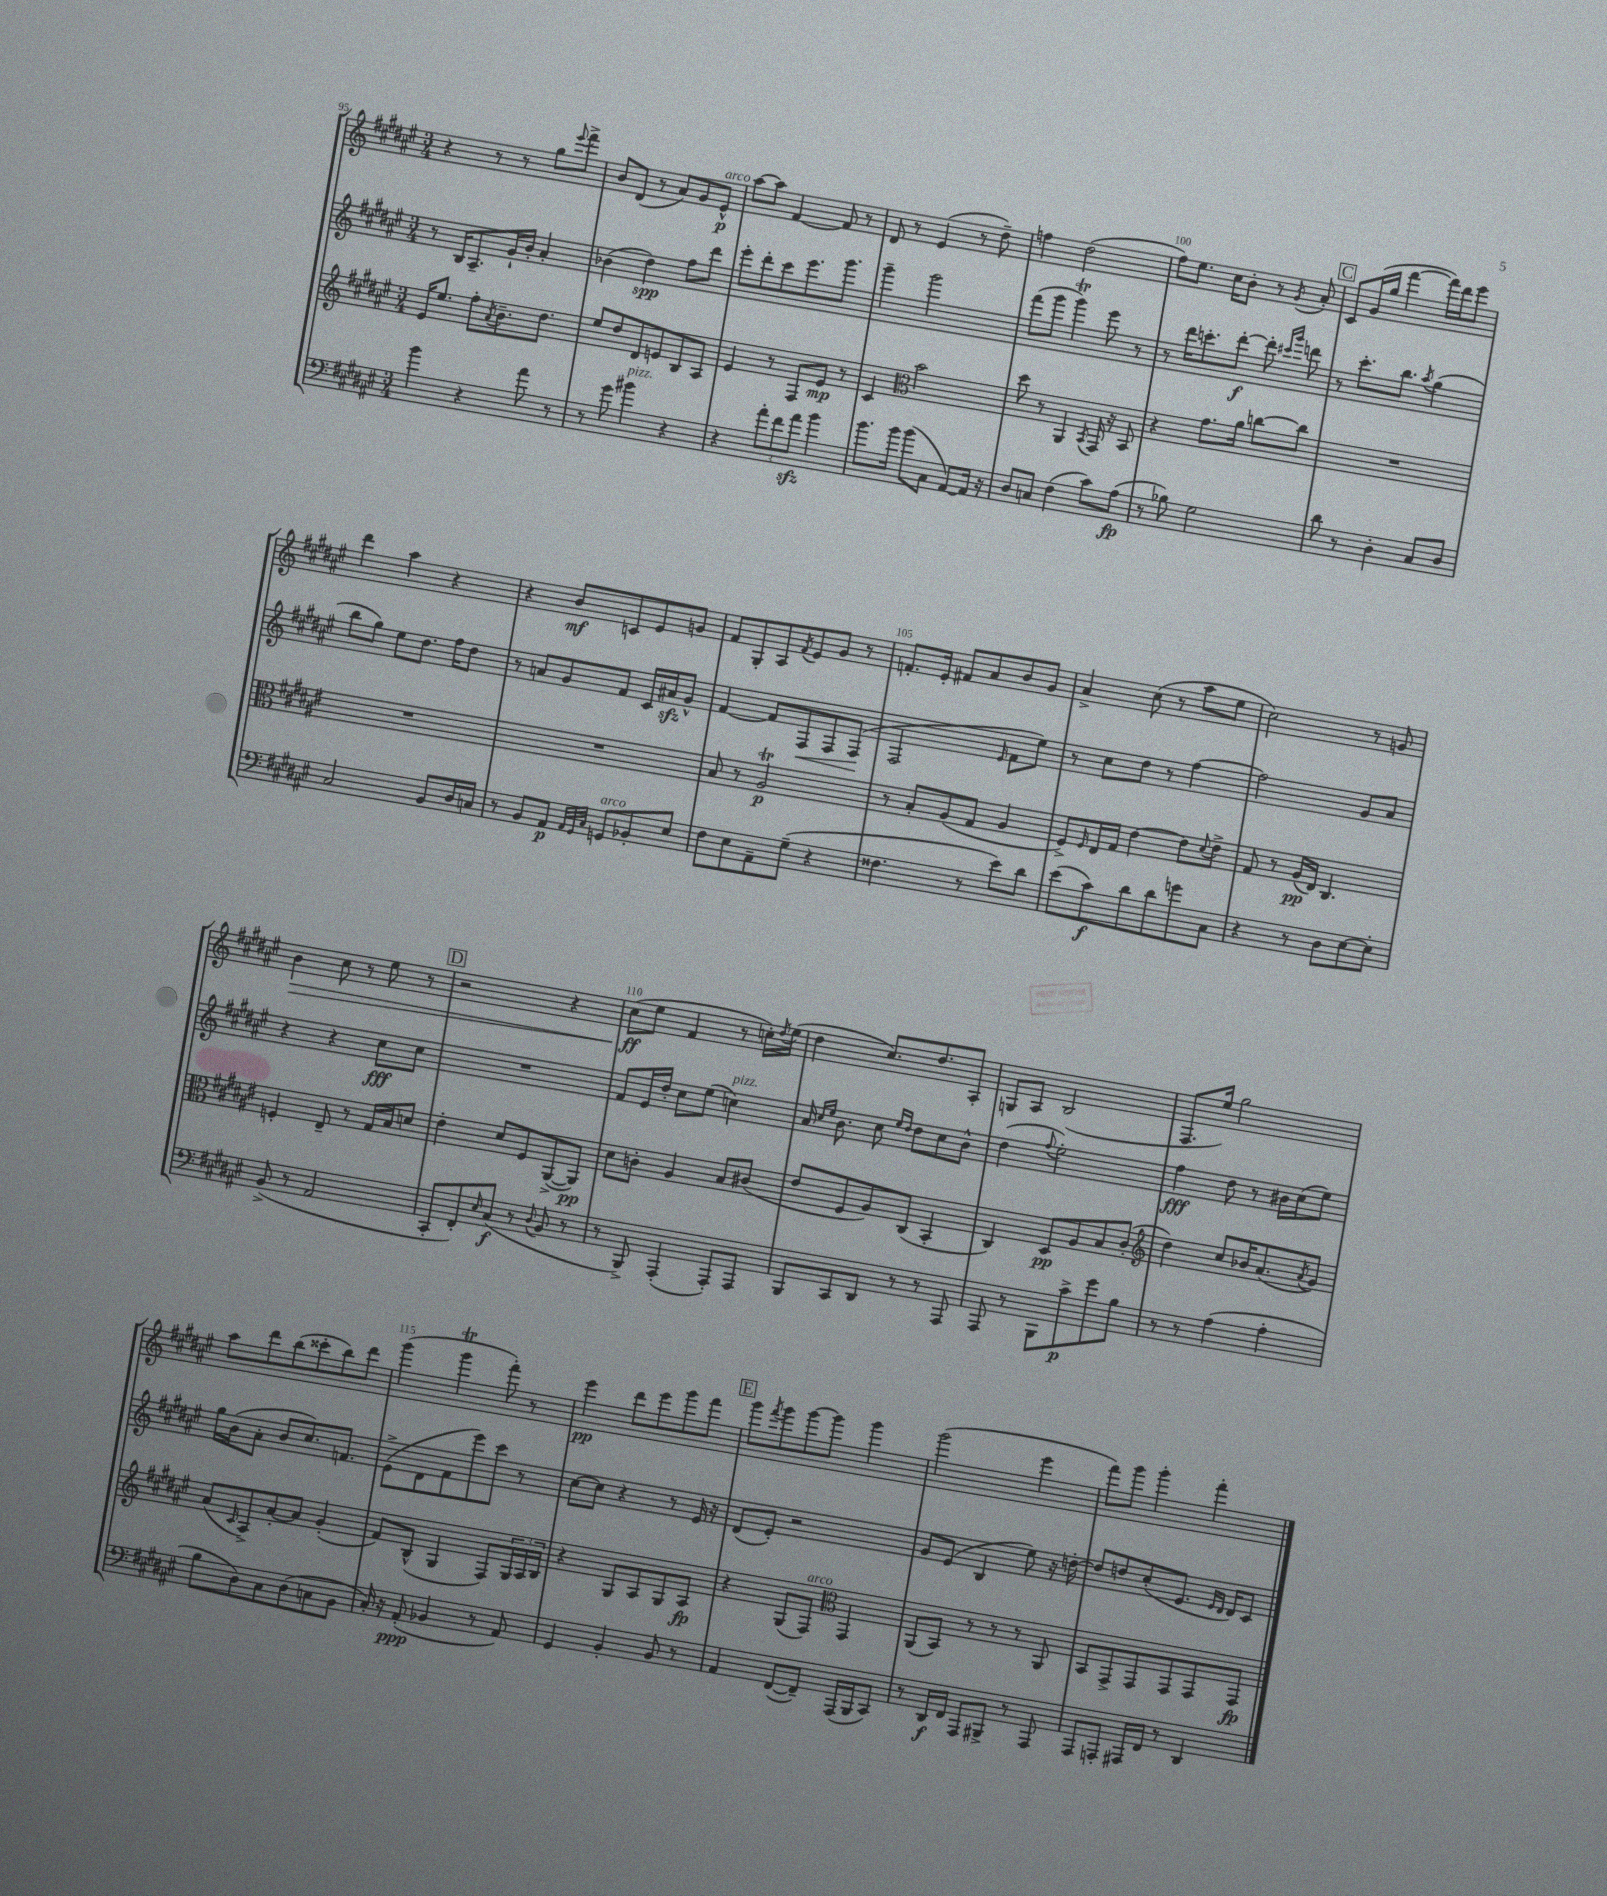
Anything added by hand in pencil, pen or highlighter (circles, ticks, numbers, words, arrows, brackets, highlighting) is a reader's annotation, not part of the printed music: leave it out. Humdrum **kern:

**kern	**dynam	**kern	**dynam	**kern	**dynam	**kern	**dynam
*part4	*part4	*part3	*part3	*part2	*part2	*part1	*part1
*staff4	*staff4	*staff3	*staff3	*staff2	*staff2	*staff1	*staff1
*clefF4	*	*clefG2	*	*clefG2	*	*clefG2	*
*k[f#c#g#d#a#e#]	*	*k[f#c#g#d#a#e#]	*	*k[f#c#g#d#a#e#]	*	*k[f#c#g#d#a#e#]	*
*M3/4	*	*M3/4	*	*M3/4	*	*M3/4	*
=95	=95	=95	=95	=95	=95	=95	=95
4b\	.	16e#/KL	.	8r	.	4r	.
.	.	8.ee#/J	.	.	.	.	.
.	.	.	.	16B/KL	.	.	.
.	.	.	.	8.A#~/	.	.	.
4r	.	8ff#'\L	.	.	.	8r	.
.	.	8qa#/	.	.	.	.	.
.	.	8.b~\	.	16g#`/L	.	8r	.
.	.	.	.	16b'/JJ	.	.	.
8a#\	.	.	.	4a#'/	.	8gg#\L	.
.	.	8.dd#\J	.	.	.	.	.
.	.	.	.	.	.	8qqeee#/	.
8r	.	.	.	.	.	8fff#^\J	.
=96	=96	=96	=96	=96	=96	=96	=96
8r	.	8ee#/L	.	(4b-X\	.	8b/L	.
8g#\	.	8dd#/	.	.	.	(8d#/J	.
!LO:TX:a:i:t=pizz.	!	!	!	!	!	!	!
4b#X\	.	8d#/	.	4dd#\)	spp	8r	.
.	.	8en/	.	.	.	8a#/L)	.
4r	.	8B/	.	8ff#\L	.	8g#/	.
!	!	!	!	!	!	!LO:TX:a:i:t=arco	!
.	.	8A#/J	.	8ddd#\J	.	8e#^^/J	p
=97	=97	=97	=97	=97	=97	=97	=97
4r	.	4e#/	.	8eee#'\L	.	[8aa#\L	.
.	.	.	.	8ddd#'\	.	8aa#\J]	.
12a#'\L	.	8r	.	8ccc#\	.	[4f#/	.
12f#\	.	.	.	.	.	.	.
.	.	8F#/L	.	8.eee#\	.	.	.
12a#zz\J	.	.	.	.	.	.	.
4b\	.	8e#/J	mp	.	.	8f#/]	.
.	.	.	.	8.ggg#\J	.	.	.
.	.	8r	.	.	.	8r	.
=98	=98	=98	=98	=98	=98	=98	=98
8.b\L	.	4c#/	.	4ggg#~\	.	8d#/	.
.	.	.	.	.	.	8r	.
16b\Jk	.	.	.	.	.	.	.
*	*	*clefC3	*	*	*	*	*
(8b\L	.	2b\	.	2ggg#\	.	(4e#/	.
8C#\J	.	.	.	.	.	.	.
[8AA#/L)	.	.	.	.	.	8r	.
16AA#/Jk]	.	.	.	.	.	8dd#~\)	.
16r	.	.	.	.	.	.	.
=99	=99	=99	=99	=99	=99	=99	=99
8D#/L	.	8dd#\	.	(8fff#\L	.	4ffn\	.
8Cn/J	.	8r	.	8ggg#\J	.	.	.
(4F#\	.	4AA#/	.	4ggg#T\)	.	(2dd#\	.
.	.	8qBB/	.	.	.	.	.
8c#\L)	.	16GG#/	.	8eee#\	.	.	.
.	.	16r	.	.	.	.	.
(8A#\J	fp	8BB/	.	8r	.	.	.
=100	=100	=100	=100	=100	=100	=100	=100
8r	.	4r	.	8r	.	8ff#\L)	.
8B-X\)	.	.	.	16ddd#\KL	.	8.ee#\J	.
.	.	.	.	8.cccn'\	.	.	.
2G#\	.	8.g#\L	.	.	.	.	.
.	.	.	.	.	.	16cc#\KL	.
.	.	.	.	[8ddd#'\J	f	8b'\J	.
.	.	16a#\Jk	.	.	.	.	.
.	.	[8ccn\L	.	8ddd#'\]	.	8r	.
.	.	.	.	16qqccc#X/LL	.	.	.
.	.	.	.	16qqggg#/JJ	.	8qg#/	.
.	.	8cc\J]	.	8dddn\	.	8a#'/	.
!!LO:REH:place=s1:t=C
=101	=101	=101	=101	=101	=101	=101	=101
8d#\	.	2.r	.	8r	.	8c#/L	.
8r	.	.	.	8.ccc#'\L	.	(16g#/L	.
.	.	.	.	.	.	16gg#/JJ	.
4D#'\	.	.	.	.	.	[4fff#\	.
.	.	.	.	8.bb\J	.	.	.
.	.	.	.	8qaa#/	.	.	.
8C#/L	.	.	.	(4gg#\	.	16fff#\LL])	.
.	.	.	.	.	.	16ddd#\J	.
8D#/J	.	.	.	.	.	8eee#\J	.
!!LO:LB:g=z
=102	=102	=102	=102	=102	=102	=102	=102
2C#/	.	2.r	.	8bb\L	.	4ddd#\	.
.	.	.	.	8gg#\J)	.	.	.
.	.	.	.	8ee#\L	.	4aa#\	.
.	.	.	.	8.dd#\J	.	.	.
8BB/L	.	.	.	.	.	4r	.
.	.	.	.	16ff#\KL	.	.	.
16D#/L	.	.	.	8dd#\J	.	.	.
16Cn/JJ	.	.	.	.	.	.	.
=103	=103	=103	=103	=103	=103	=103	=103
8r	.	2.r	.	8r	.	4r	.
8BB/L	.	.	.	8an/L	.	.	.
8AA#/J	p	.	.	8g#/	.	8b/L	mf
32qqAA#/LLL	.	.	.	.	.	.	.
32qqGG#/	.	.	.	.	.	.	.
32qqC#/JJJ	.	.	.	.	.	.	.
!LO:TX:a:i:t=arco	!	!	!	!	!	!	!
8GGn/L	.	.	.	8f#/J	.	8cn/	.
8BB-X'/	.	.	.	16c#/LL	.	8e#/	.
.	.	.	.	16a#Xzz/J	.	.	.
8E#/J	.	.	.	8g#^^/J	.	8gn/J	.
=104	=104	=104	=104	=104	=104	=104	=104
8F#\L	.	8B/	.	[4f#/	.	8f#/L	.
8E#\	.	8r	.	.	.	8G#'/	.
8AA#~\	.	2A#t/	p	8f#/L]	.	8A#/	.
.	.	.	.	.	.	8qf#/	.
!	!	!	!	!	!LO:HP:b	!	!
(8G#~\J	.	.	.	8F#/	<	8e#/	.
4r	.	.	.	8F#/	.	8g#/J	.
.	.	.	.	(8F#/J	.	8r	.
.	.	.	.	.	[	.	.
=105	=105	=105	=105	=105	=105	=105	=105
4.F##X\	.	8r	.	2F#/	.	8.fn'/L	.
.	.	8B'/L	.	.	.	.	.
.	.	.	.	.	.	16e#'/Jk	.
.	.	(8A#/	.	.	.	8f#X/L	.
8r	.	8G#/J	.	.	.	8a#/	.
.	.	.	.	16qqe#/	.	.	.
8e#\L)	.	4A#/	.	8f#\L	.	8b/	.
8d#\J	.	.	.	8ee#\J)	.	8g#/J	.
=106	=106	=106	=106	=106	=106	=106	=106
(8e#\L	.	8F#^/L)	.	8r	.	4a#^/	.
.	.	16qqF#/	.	.	.	.	.
8c#\)	f	16E#/L	.	8cc#\L	.	.	.
.	.	16G#/JJ	.	.	.	.	.
8d#\	.	[4e#\	.	8dd#\J	.	(8cc#\	.
8d#\	.	.	.	8r	.	8r	.
8gn\	.	8e#\L]	.	[4ff#\	.	8aa#\L	.
.	.	8qqd#/	.	.	.	.	.
8C#\J	.	8e#^\J	.	.	.	8ee#\J	.
=107	=107	=107	=107	=107	=107	=107	=107
4r	.	8G#/	.	2ff#\]	.	2cc#\)	.
.	.	8r	.	.	.	.	.
8r	.	(16A#/LL	pp	.	.	.	.
.	.	16E#/JJ)	.	.	.	.	.
8D#\L	.	4.C#/	.	.	.	.	.
[8E#\	.	.	.	8g#/L	.	8r	.
8E#'\J]	.	.	.	8a#/J	.	8gn/	.
!!LO:LB:g=z
=108	=108	=108	=108	=108	=108	=108	=108
!	!	!	!	!	!	!	!LO:HP:b
(8BB^/	.	4Fn'/	.	4r	.	4b\	>
8r	.	.	.	.	.	.	.
2AA#/	.	8E#~/	.	4r	.	8cc#\	.
.	.	8r	.	.	.	8r	.
.	.	16G#/LL	.	8cc#\L	fff	8ee#\	.
.	.	16B/J	.	.	.	.	.
.	.	8dn/J	.	8cc#\J	.	8r	.
!!LO:REH:place=s1:t=D
=109	=109	=109	=109	=109	=109	=109	=109
8CC#'/L	.	4e#'\	.	2.r	.	2r	.
8FF#'/)	.	.	.	.	.	.	.
16qqE#/	.	.	.	.	.	.	.
(8C#/J	f	8d#/L	.	.	.	.	.
8r	.	8F#/	.	.	.	.	.
8qqD#/	.	.	.	.	.	.	.
8BB/	.	([8AA#^/	.	.	.	4r	.
8r	.	8AA#/J])	pp	.	.	.	.
=110	=110	=110	=110	=110	=110	=110	=110
8r	.	8d#\L	.	8f#/L	.	(8cc#\L	ff
8BBB^/)	.	8cn'\J	.	16e#/L	.	8ee#\J	]
.	.	.	.	16dd#'/JJ	.	.	.
(4AAA#'/	.	4A#/	.	8cc#\L	.	4f#/	.
.	.	.	.	(8ee#\J	.	.	.
!	!	!	!	!LO:TX:a:i:t=pizz.	!	!	!
8AAA#'/L)	.	8B/L	.	4ccn\)	.	8r	.
8AAA#/J	.	(8c#X/J	.	.	.	16ccn'\LL)	.
.	.	.	.	.	.	8qdd#/	.
.	.	.	.	.	.	(16ee#\JJ	.
=111	=111	=111	=111	=111	=111	=111	=111
8BBB/L	.	8e#/L	.	16a#/	.	4dd#\	.
.	.	.	.	16qqcc#/LL	.	.	.
.	.	.	.	16qqee#/JJ	.	.	.
.	.	.	.	8.b\	.	.	.
8CC#/	.	8F#/	.	.	.	.	.
8DD#/J	.	8A#/)	.	8cc#\	.	8.cc#/L)	.
.	.	.	.	16qqee#/LL	.	.	.
.	.	.	.	16qqdd#/JJ	.	.	.
8r	.	(8C#/J	.	8dd#\L	.	.	.
.	.	.	.	.	.	8.dd#/	.
8r	.	4BB'/	.	8cc#\	.	.	.
8AAA#/	.	.	.	8b^^\J	.	8A#'/J	.
=112	=112	=112	=112	=112	=112	=112	=112
8AAA#/	.	4C#/)	.	(4dd#\	.	8Gn/L	.
8r	.	.	.	.	.	8A#/J	.
.	.	.	.	8qqff#/	.	.	.
8BBB\L	.	8D#/L	pp	2ee#'\)	.	(2B/	.
8c#^\	p	8A#/	.	.	.	.	.
8g#\	.	8B/	.	.	.	.	.
8B\J	.	(8c#'/J	.	.	.	.	.
=113	=113	=113	=113	=113	=113	=113	=113
*	*	*clefG2	*	*	*	*	*
8r	.	4dd#\)	.	4ff#\	fff	8.F#/L	.
8r	.	.	.	.	.	.	.
.	.	.	.	.	.	16ee#/Jk)	.
(4A#\	.	8cc#/L	.	8dd#\	.	2gg#\	.
.	.	16b-X/K	.	8r	.	.	.
.	.	(8.a#/	.	.	.	.	.
4A#'\	.	.	.	16b#X\LL	.	.	.
.	.	.	.	(16cc#\J	.	.	.
.	.	8qa#/	.	.	.	.	.
.	.	8g#/J)	.	8ee#\J)	.	.	.
!!LO:LB:g=z
=114	=114	=114	=114	=114	=114	=114	=114
8B\L	.	(8a#/L	.	16gg#\LL	.	8aa#\L	.
.	.	.	.	(16b\J	.	.	.
.	.	16qqc#/	.	.	.	.	.
8D#\)	.	8A#^/)	.	8a#'\J	.	8ddd#\	.
8C#\	.	[8a#'/	.	8b/L	.	(8bb\	.
(8D#\	.	8a#/J]	.	8.cc#/)	.	8ccc##X'\	.
8Cn\	.	(4g#'/	.	.	.	8bb\)	.
.	.	.	.	8.fn/J	.	.	.
8BB\J	.	.	.	.	.	8ddd#\J	.
=115	=115	=115	=115	=115	=115	=115	=115
16C#'/)	.	8f#/L)	.	(8e#^\L	.	(4ggg#\	.
16r	.	.	.	.	.	.	.
(8AA#'/	ppp	(8B^^/J	.	8d#\	.	.	.
4BB-X/	.	4G#/	.	8f#\	.	4ggg#T\	.
.	.	.	.	8eee#\)	.	.	.
8r	.	8F#/L)	.	8ccc#\J	.	8fff#'\)	.
8AA#/)	.	24G#/L	.	8r	.	8r	.
.	.	24A#/	.	.	.	.	.
.	.	24B/JJ	.	.	.	.	.
=116	=116	=116	=116	=116	=116	=116	=116
4GG#/	.	4r	.	[8cc#\L	.	4eee#\	pp
.	.	.	.	8cc#\J]	.	.	.
4BB'/	.	8G#/L	.	4r	.	8ddd#\L	.
.	.	8A#/	.	.	.	8eee#\	.
8BB/	.	8G#/	.	8r	.	8ggg#\	.
8r	.	8A#/J	fp	16e#/	.	8fff#\J	.
.	.	.	.	16r	.	.	.
!!LO:REH:place=s1:t=E
=117	=117	=117	=117	=117	=117	=117	=117
4AA#/	.	4r	.	(8d#/L	.	8ggg#\L	.
.	.	.	.	.	.	8qfff#/	.
.	.	.	.	8e#'/J)	.	8ggg#\	.
([8FF#/L	.	(8G#/L	.	2r	.	[8ggg#\	.
!	!	!LO:TX:a:i:t=arco	!	!	!	!	!
8FF#~/J])	.	8F#/J)	.	.	.	8ggg#\J]	.
*	*	*clefC3	*	*	*	*	*
(16AAA#/LL	.	4GG#/	.	.	.	4ggg#\	.
16BBB/J	.	.	.	.	.	.	.
8CC#/J)	.	.	.	.	.	.	.
=118	=118	=118	=118	=118	=118	=118	=118
8r	.	(8AA#/L	.	8g#/L	.	(2ggg#\	.
16DD#/LL	f	8BB/J)	.	(8e#/J	.	.	.
16FF#/JJ	.	.	.	.	.	.	.
8AAA#/L	.	8r	.	4B/	.	.	.
8BBB#X^/J	.	8r	.	.	.	.	.
8r	.	8r	.	8ee#\)	.	4eee#\	.
8AAA#/	.	8AA#/	.	16r	.	.	.
.	.	.	.	[16ddn'\	.	.	.
=119	=119	=119	=119	=119	=119	=119	=119
8AAA#/L	.	8BB/L	.	8dd/L]	.	8fff#\L)	.
8AAAn'/J	.	8GG#^/	.	8ddn/	.	8ggg#\J	.
16AAA#X/LL	.	8GG#/	.	(8cc#'/	.	4ggg#'\	.
16FF#/JJ	.	.	.	.	.	.	.
8r	.	8GG#/	.	8.e#/J	.	.	.
4DD#/	.	8GG#/	.	.	.	4fff#'\	.
.	.	.	.	16qqe#/LL	.	.	.
.	.	.	.	16qqd#/JJ	.	.	.
.	.	.	.	16d#/KL)	.	.	.
.	.	8GG#/J	fp	8c#/J	.	.	.
==	==	==	==	==	==	==	==
*-	*-	*-	*-	*-	*-	*-	*-
